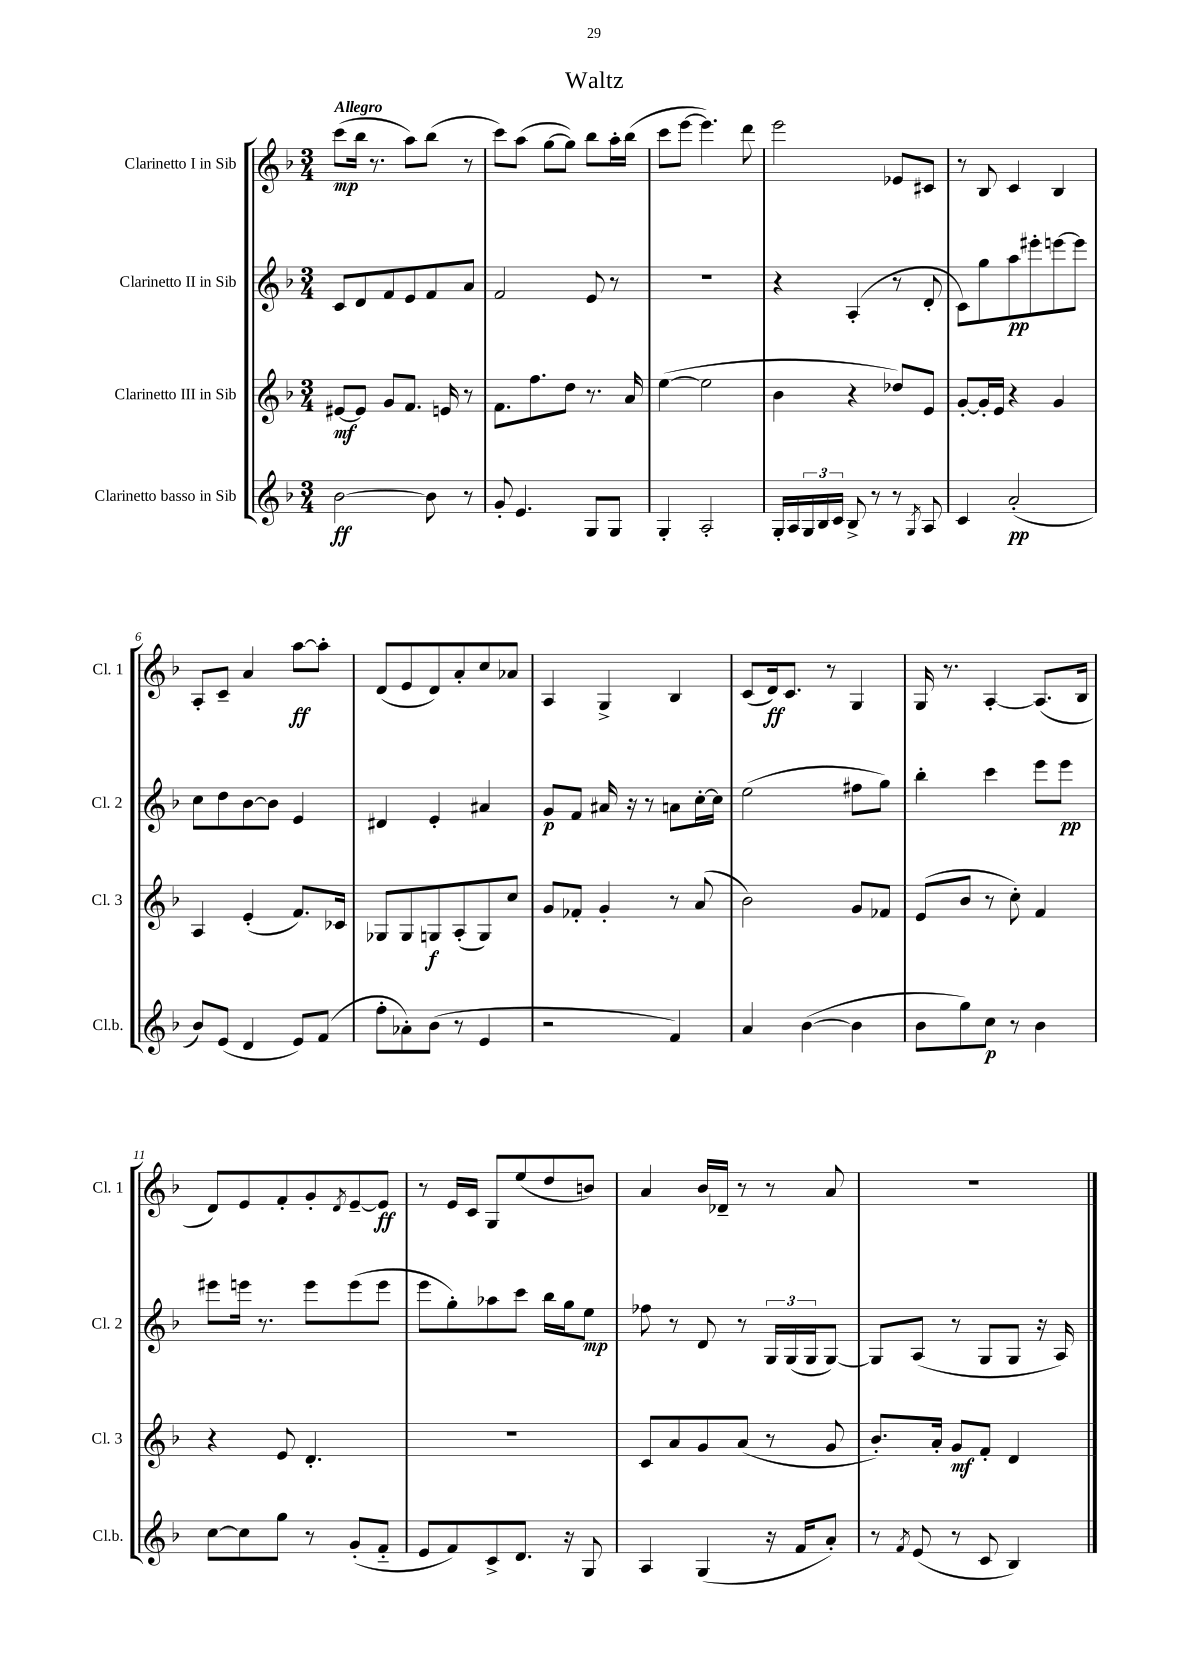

**kern	**kern	**kern	**kern
*staff4	*staff3	*staff2	*staff1
*clefG2	*clefG2	*clefG2	*clefG2
*k[b-]	*k[b-]	*k[b-]	*k[b-]
*M3/4	*M3/4	*M3/4	*M3/4
[2b-	[8e#	8c	(8ccc
.	8e#]	8d	16bb-
.	.	.	8.r
.	8g	8f	.
.	8.f	8e	8aa)
8b-]	.	8f	(8bb-
.	16e	.	.
8r	8r	8a	8r
=	=	=	=
8g'	8.f	2f	8ccc)
4.e	.	.	(8aa
.	8.ff	.	.
.	.	.	[8gg
.	8dd	.	8gg])
8G	8.r	8e	8bb-
8G	.	8r	16aa'
.	16a	.	(16bb-
=	=	=	=
4G'	([4ee	2.r	8ccc
.	.	.	[8eee
2A'	2ee]	.	4.eee])
.	.	.	8ddd
=	=	=	=
16G'	4b-	4r	2eee
16A	.	.	.
24G	.	.	.
24B-	.	.	.
24c	.	.	.
8B-^	4r	(4A'	.
8r	.	.	.
8r	8dd-)	8r	8e-
8qG	.	.	.
8A	8e	8d'	8c#
=	=	=	=
4c	[8g'	8c)	8r
.	16g']	8gg	8B-
.	16e	.	.
(2a'	4r	8aa	4c
.	.	8eee#'	.
.	4g	[8eee	4B-
.	.	8eee]	.
=	=	=	=
8b-)	4A	8cc	8A'
(8e	.	8dd	8c~
4d	(4e'	[8b-	4a
.	.	8b-]	.
8e)	8.f)	4e	[8aa
(8f	.	.	8aa']
.	16c-	.	.
=	=	=	=
8ff'	8G-	4d#	(8d
8a-')	8G-	.	8e
(8b-	8G	4e'	8d)
8r	(8A'	.	8a'
4e	8G)	4a#	8cc
.	8cc	.	8a-
=	=	=	=
2r	8g	8g	4A
.	8f-'	8f	.
.	4g'	16a#	4G^
.	.	16r	.
.	.	8r	.
4f)	8r	8a	4B-
.	(8a	[16cc'	.
.	.	16cc]	.
=	=	=	=
4a	2b-)	(2ee	(8c
.	.	.	16d)
.	.	.	8.c
([4b-	.	.	.
.	.	.	8r
4b-]	8g	8ff#	4G
.	8f-	8gg)	.
=	=	=	=
8b-	(8e	4bb-'	16G
.	.	.	8.r
8gg)	8b-	.	.
8cc	8r	4ccc	[4A'
8r	8cc')	.	.
4b-	4f	8eee	(8.A]
.	.	8eee	.
.	.	.	16B-
=	=	=	=
[8cc	4r	8eee#	8d)
8cc]	.	16eee	8e
.	.	8.r	.
8gg	8e	.	8f'
8r	4.d'	8eee	8g'
.	.	.	8qd
(8g'	.	(8eee	[8e~
8f'~	.	8eee	8e]
=	=	=	=
8e	2.r	8eee	8r
8f)	.	8gg')	16e
.	.	.	16c
8c^	.	8aa-	8G
8.d	.	8ccc	(8ee
.	.	16bb-	8dd
16r	.	16gg	.
8G	.	8ee	8b)
=	=	=	=
4A	8c	8ff-	4a
.	8a	8r	.
(4G	8g	8d	16b-
.	.	.	16d-~
.	(8a	8r	8r
16r	8r	24G	8r
.	.	(24G	.
16f	.	.	.
.	.	24G	.
8a')	8g	[8G)	8a
=	=	=	=
8r	8.b-')	8G]	2.r
8qf	.	.	.
(8e	.	(8A	.
.	16a'	.	.
8r	8g	8r	.
8c	8f'	8G	.
4B-)	4d	8G	.
.	.	16r	.
.	.	16A)	.
==	==	==	==
*-	*-	*-	*-
